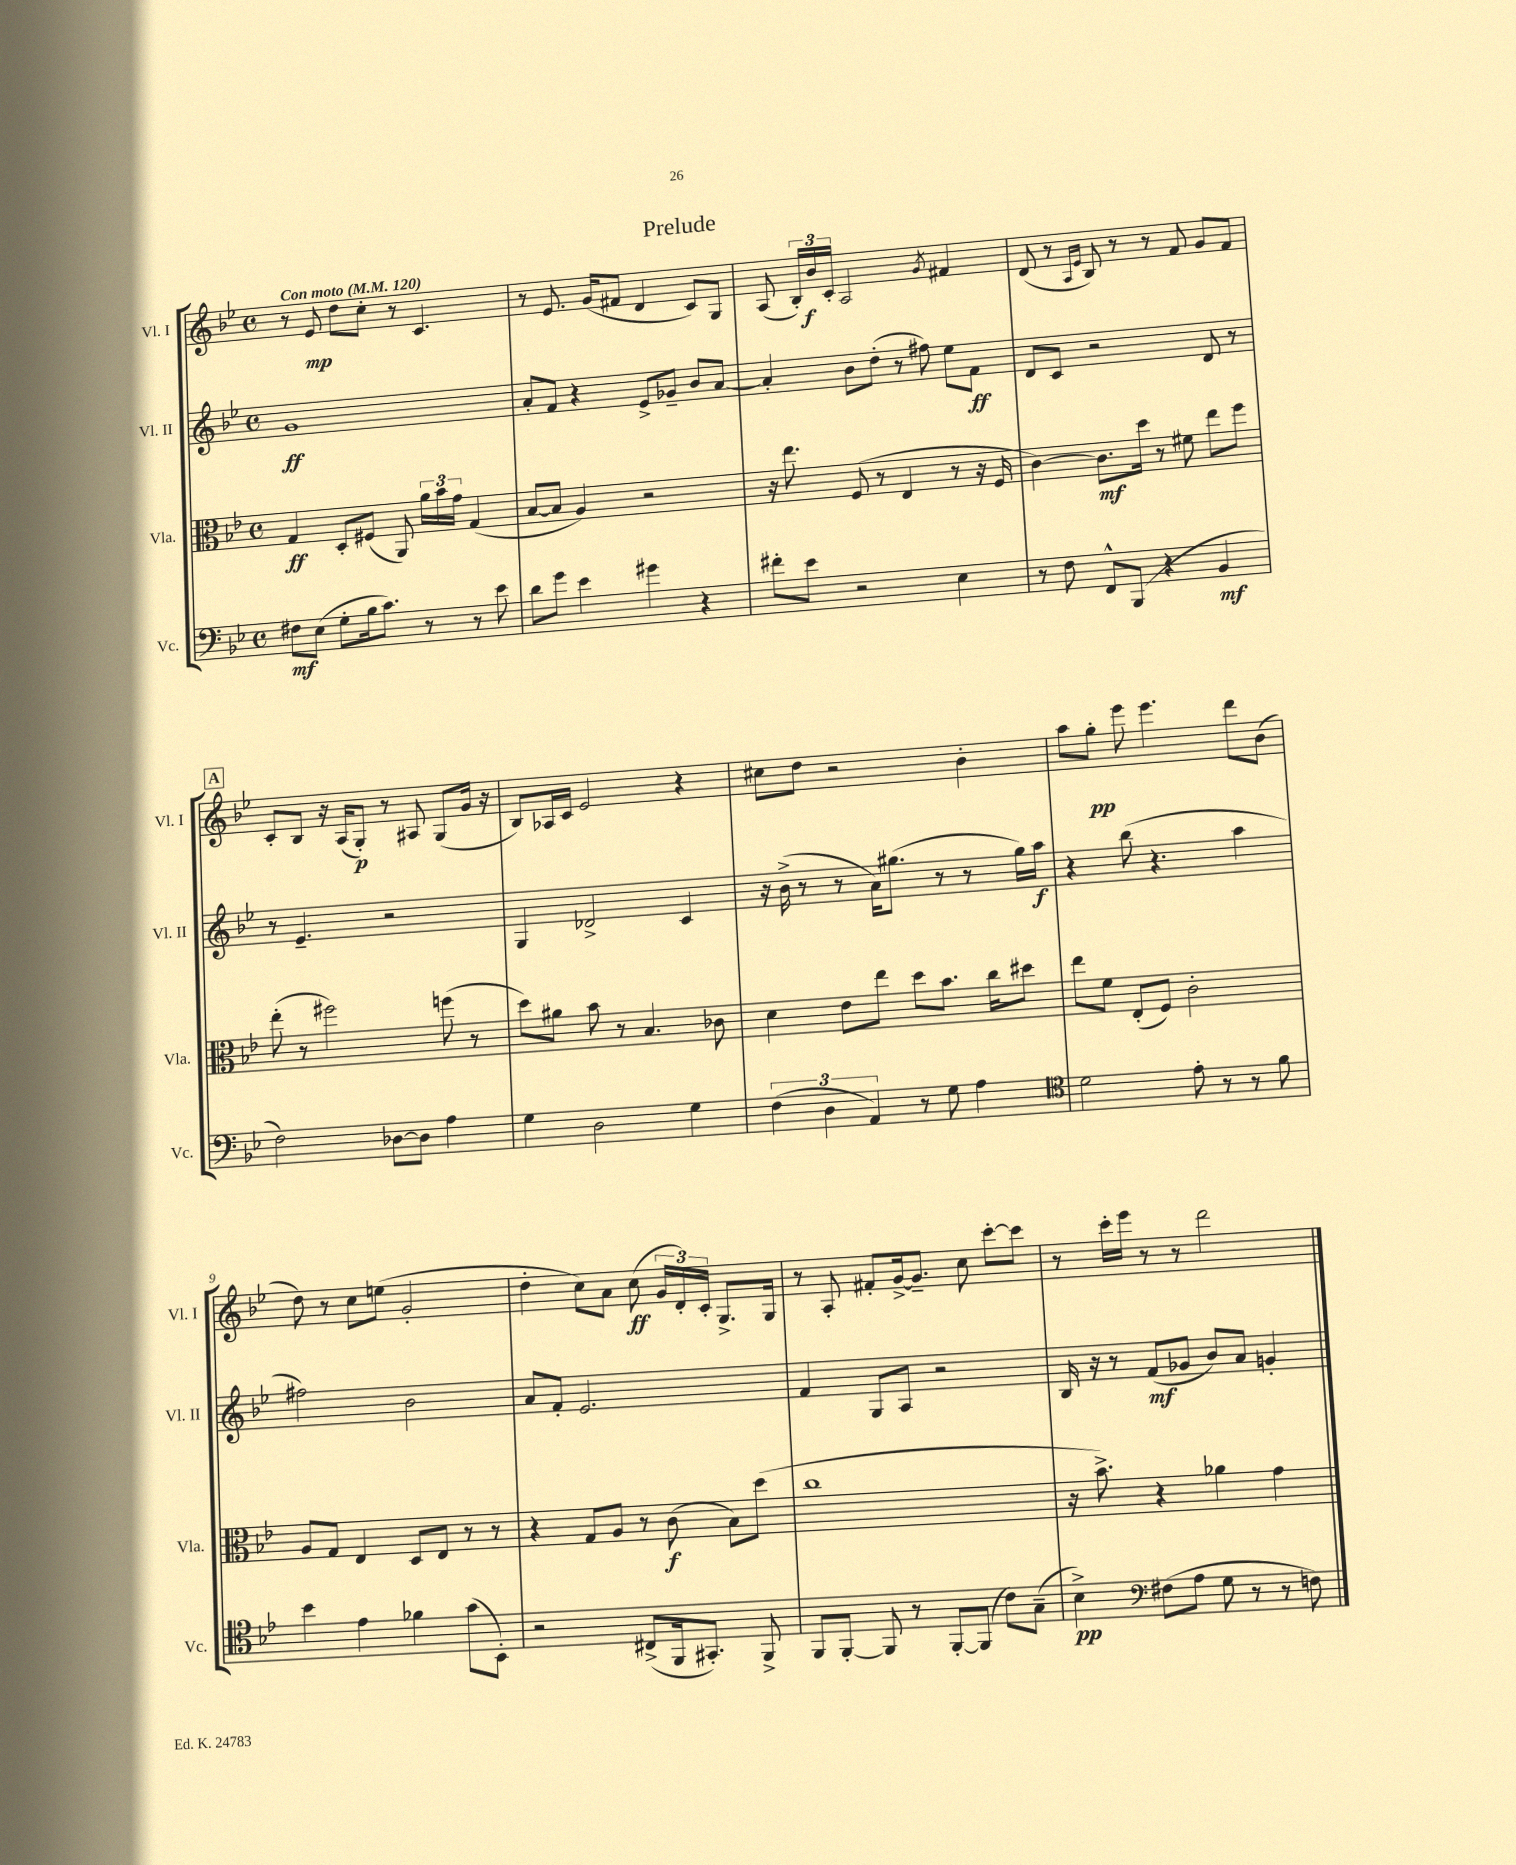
\header { title = "Prelude" }
<<
\new StaffGroup <<
\new Staff = "s0" \with { instrumentName = "Vl. I" shortInstrumentName = "Vl. I" } {
    \clef treble \key bes \major \defaultTimeSignature \time 4/4 \tempo "Con moto" 4 = 120
    \autoBeamOff r8 ees'8\mp d''8[ c''8]-. r8 c'4. |
    r8 ees'8. g'16[( fis'8] d'4 c'8[) g8] |
    a8( \tuplet 3/2 { bes16[-.) bes'16\f c'16]-. } a2 \acciaccatura { g'8 } fis'4 |
    d'8( r8 \grace { a16[ ees'16] } bes8) r8 r8 f'8 g'8[ f'8] |
    \mark \markup { \box "A" } c'8[-. bes8] r16 a16[( g8]-.\p) r8 ais8 g8[( g'16] r16 |
    bes8[) aes16 c'16] ees'2 r4 |
    cis''8[ d''8] r2 bes'4-. |
    a''8[ g''8]-.\pp ees'''8 ees'''4. d'''8[ bes'8]( |
    d''8) r8 c''8[ e''8]( g'2-. |
    d''4-. c''8[) a'8] c''8\ff( \tuplet 3/2 { g'16[ d'16-.) c'16]-. } g8.[-> g16] |
    r8 a8-. fis'8[-. g'16~-> g'8.]-- c''8 c'''8[~-. c'''8] |
    r8 c'''16[-. ees'''16] r8 r8 d'''2 \bar "|." |
}
\new Staff = "s1" \with { instrumentName = "Vl. II" shortInstrumentName = "Vl. II" } {
    \clef treble \key bes \major \defaultTimeSignature \time 4/4
    \autoBeamOff g'1\ff |
    a'8[-. f'8] r4 ees'8[-> ges'8]-- bes'8[ a'8]~ |
    a'4-. bes'8[ d''8]-.( r8 fis''8) ees''8[ f'8]\ff |
    d'8[ c'8] r2 d'8 r8 |
    \mark \markup { \box "A" } r8 ees'4.-- r2 |
    g4 des'2-> c'4 |
    r16 bes'16->( r8 r8 a'16[) gis''8.]( r8 r8 gis''16[) a''16]\f |
    r4 bes''8( r4. a''4 |
    fis''2) bes'2 |
    a'8[ f'8]-. ees'2. |
    f'4 g8[ a8] r2 |
    bes16 r16 r8 f'8[\mf( ges'8] bes'8[) a'8] g'4-. \bar "|." |
}
\new Staff = "s2" \with { instrumentName = "Vla." shortInstrumentName = "Vla." } {
    \clef alto \key bes \major \defaultTimeSignature \time 4/4
    \autoBeamOff g4\ff d8[-. fis8]( a,8) \tuplet 3/2 { a'16[ bes'16 g'16] } g4( |
    bes8[~ bes8] a4) r2 |
    r16 ees''8. f8( r8 ees4 r8 r16 f16 |
    c'4~) c'8.[\mf d''16] r8 fis'8 ees''8[ f''8] |
    \mark \markup { \box "A" } ees''8-.( r8 fis''2) f''8( r8 |
    d''8[) ais'8] bes'8 r8 bes4. ces'8 |
    d'4 ees'8[ ees''8] d''8[ bes'8.] c''16[ dis''8] |
    ees''8[ f'8] ees8[-.( f8]) c'2-. |
    a8[ g8] ees4 d8[ ees8] r8 r8 |
    r4 g8[ a8] r8 c'8\f( bes8[) d''8]( |
    c''1 |
    r16 bes'8.->) r4 aes'4 g'4 \bar "|." |
}
\new Staff = "s3" \with { instrumentName = "Vc." shortInstrumentName = "Vc." } {
    \clef bass \key bes \major \defaultTimeSignature \time 4/4
    \autoBeamOff fis8[\mf ees8]( g8[-. bes16 c'8.]) r8 r8 ees'8 |
    d'8[ g'8] ees'4 gis'4 r4 |
    fis'8[-. ees'8] r2 ees4 |
    r8 f8 f,8[-^ bes,,8]( r4 bes,4\mf |
    \mark \markup { \box "A" } f2) des8[~ des8] a4 |
    g4 d2 g4 |
    \tuplet 3/2 { f4( d4 a,4) } r8 g8 a4 |
    \clef tenor d'2 ees'8-. r8 r8 f'8 |
    bes'4 ees'4 fes'4 g'8[( bes,8]-.) |
    r2 cis8[->( f,16 gis,8.]-.) f,8-> |
    f,8[ f,8]~-. f,8 r8 f,8[~-. f,8]( c'8[) g8]--( |
    bes4->\pp) \clef bass fis8[( a8] g8 r8 r8 f8) \bar "|." |
}
>>
>>
